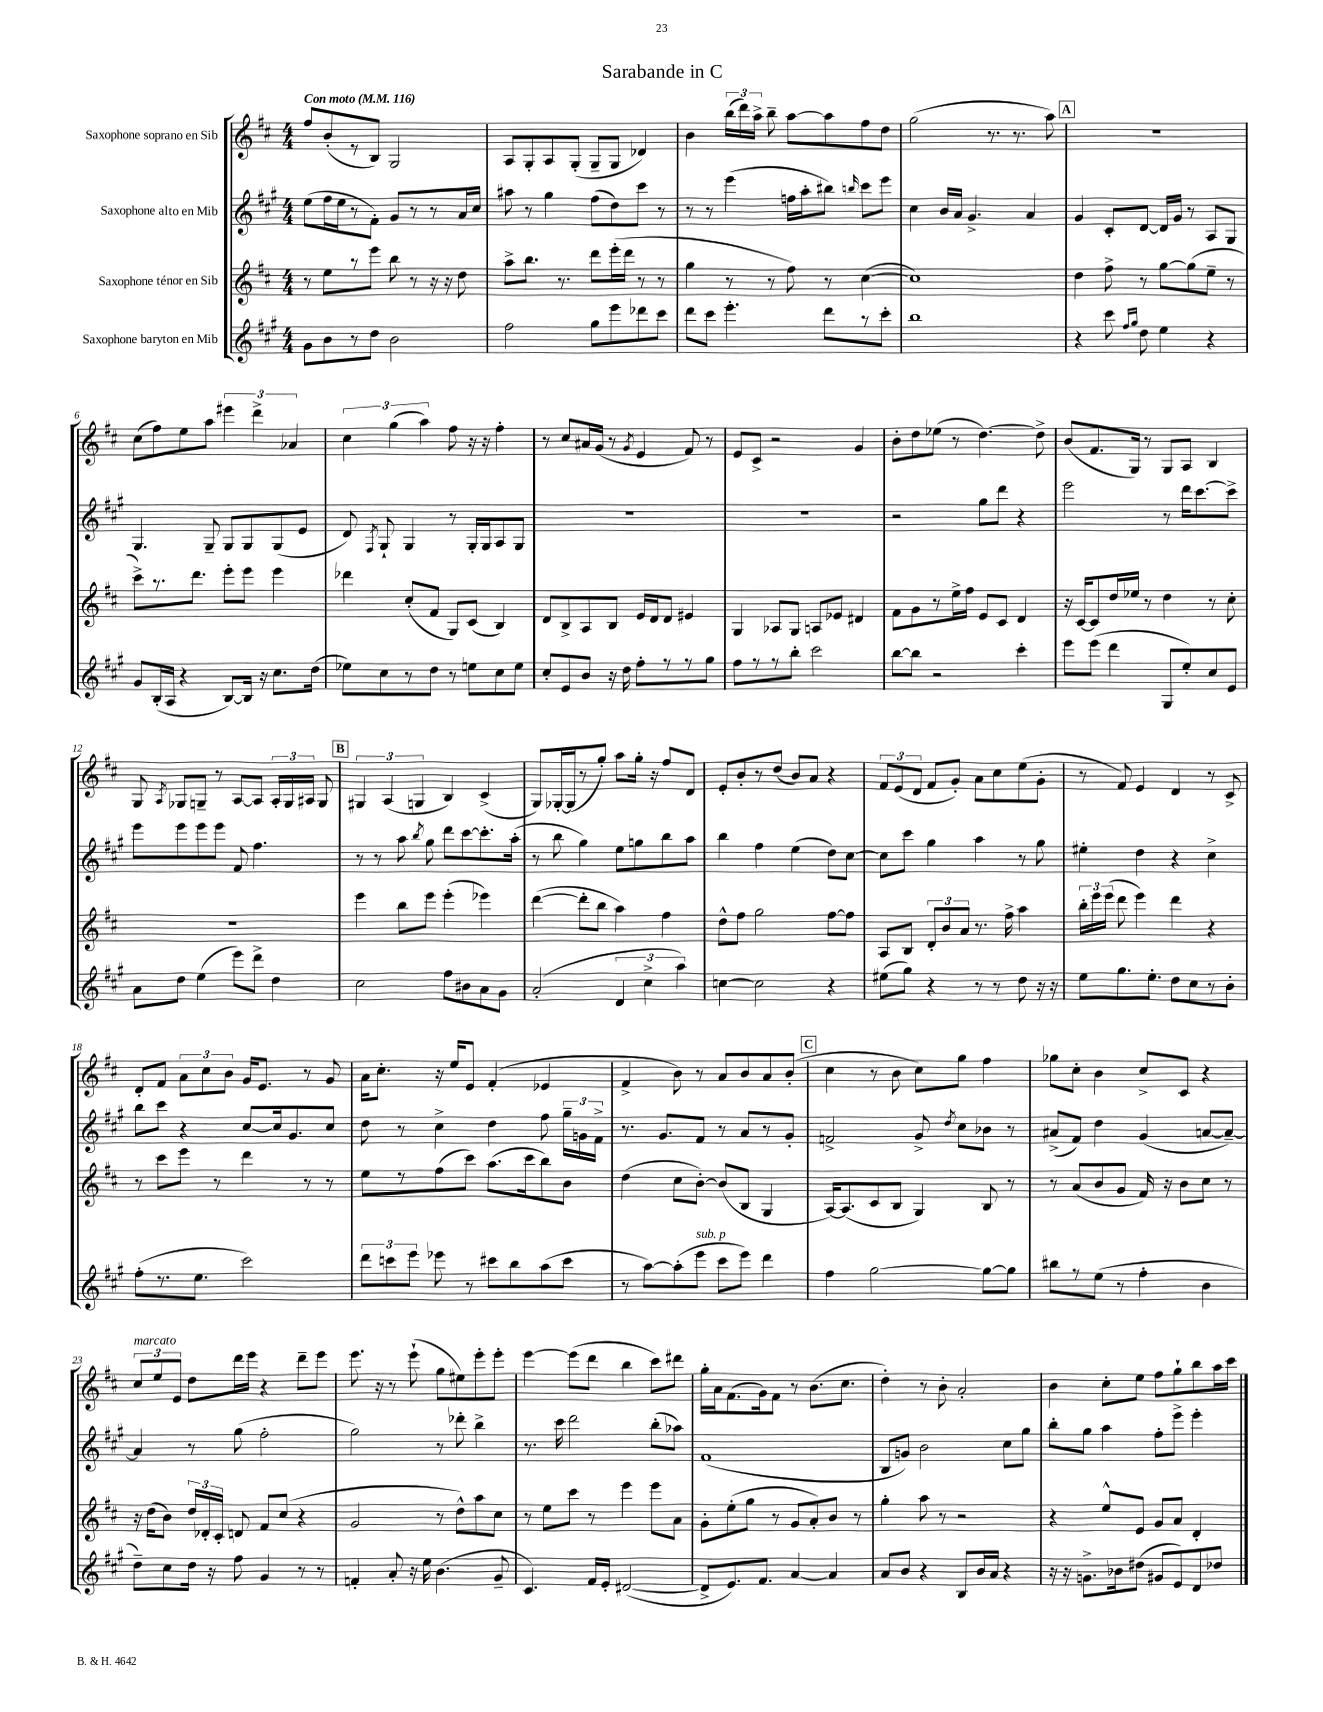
\header { title = "Sarabande in C" }
<<
\new StaffGroup <<
\new Staff = "s0" \with { instrumentName = "Saxophone soprano en Sib" } {
    \clef treble \key d \major \numericTimeSignature \time 4/4 \tempo "Con moto" 4 = 116
    \autoBeamOff fis''8[ b'8-.( r8 b8]) g2 |
    a8[ g8-. a8 g8]-.( g8[-- g8] des'4) |
    b'4 \tuplet 3/2 { b''16[( d'''16) a''16]-> } b''8-- a''8[~ a''8 fis''8 d''8] |
    g''2( r8. r8. a''8) |
    \mark \markup { \box "A" } R1 |
    cis''8[( fis''8) e''8 a''8] \tuplet 3/2 { eis'''4 d'''4-> aes'4 } |
    \tuplet 3/2 { cis''4 g''4( a''4) } fis''8 r16 r16 fis''4-. |
    r8 cis''8[ ais'16 g'16]( r8 \acciaccatura { g'8 } e'4 fis'8) r8 |
    e'8[ cis'8]-> r2 g'4 |
    b'8[-. d''8 ees''8]( r8 d''4.~) d''8-> |
    b'8[( fis'8. g16]) r8 g8[ a8] b4 |
    g8 \acciaccatura { a8 } ges8[ g8]-- r8 a8[~ a8] \tuplet 3/2 { a16[-. g16 ais16] } g8 |
    \mark \markup { \box "B" } \tuplet 3/2 { gis4 a4( g4 } b4) cis'4->( |
    g8[) ges16~-. ges16( r8 g''8]-.) a''8[ g''16]-. r16 fis''8[ d'8] |
    e'8[-. b'8-. r8 d''8]( b'8[) a'8] r4 |
    \tuplet 3/2 { fis'8[ e'8( d'8] } fis'8[ g'8]-.) a'8[ cis''8 e''8( g'8]-. |
    r8 fis'8) e'4 d'4 r8 cis'8-> |
    d'8[-. fis'8] \tuplet 3/2 { a'8[ cis''8 b'8] } g'16[ e'8.] r8 g'8 |
    a'16[ cis''8.]-. r16 e''16[ e'8] fis'4-.( ees'4 |
    fis'4-> b'8) r8 a'8[ b'8 a'8 b'8]-.( |
    \mark \markup { \box "C" } cis''4 r8 b'8 cis''8[) g''8] fis''4 |
    ges''8[ cis''8]-. b'4 cis''8[-> cis'8] r4 |
    \tuplet 3/2 { cis''8[^\markup { \italic "marcato" } e''8 e'8] } d''8[ d'''16 e'''16] r4 d'''8[-- e'''8] |
    e'''8. r16 r8 e'''8-!( g''8[ eis''8) e'''8-. e'''8]-. |
    e'''4~ e'''8[( d'''8] b''4 cis'''8[) dis'''8] |
    g''16[-. a'16 fis'8.( g'16) fis'8] r8 b'8.[( cis''8.] |
    d''4-.) r8 b'8-. a'2-. |
    b'4 cis''8[-. e''8] fis''8[ g''8-! b''8 a''16 cis'''16] \bar "|." |
}
\new Staff = "s1" \with { instrumentName = "Saxophone alto en Mib" } {
    \clef treble \key a \major \numericTimeSignature \time 4/4
    \autoBeamOff e''8[( fis''16 e''16 r8 fis'8]-.) gis'8[ r8 r8 a'16 cis''16] |
    ais''8 r8 gis''4 fis''8[( d''8) cis'''8] r8 |
    r8 r8 e'''4( f''16[ a''16-. bis''8]) \grace { b''16 } cis'''8[ e'''8] |
    cis''4 b'16[ a'16] gis'4.-> a'4 |
    \mark \markup { \box "A" } gis'4 cis'8[-. d'8]~ d'16[ gis'16] r8 a8[ gis8] |
    gis4. gis8-- gis8[ gis8 gis8( e'8] |
    d'8) \acciaccatura { fis8 } gis8-! gis4 r8 gis16[-. gis16 a8 gis8] |
    R1 |
    R1 |
    r2 gis''8[ d'''8] r4 |
    e'''2 r8 d'''16[ cis'''8.~ cis'''8]-> |
    e'''8[ e'''8 e'''8 e'''8] fis'8 fis''4. |
    \mark \markup { \box "B" } r8 r8 a''8 \acciaccatura { b''8 } gis''8 d'''8[ cis'''8~ cis'''8.-. a''16]-.( |
    r8 b''8 gis''4) e''8[ g''8 b''8 a''8] |
    b''4 fis''4 e''4( d''8[) cis''8]~ |
    cis''8[ cis'''8] gis''4 a''4 r8 gis''8 |
    eis''4-. d''4 r4 cis''4-> |
    b''8[ cis'''8] r4 cis''8[~ cis''16 gis'8. cis''8] |
    d''8 r8 cis''4-> d''4 fis''8 \tuplet 3/2 { gis''16[-- g'16 fis'16]-> } |
    r8. gis'8.[ fis'8] r8 a'8[ r8 gis'8]-. |
    \mark \markup { \box "C" } f'2-> gis'8-> \acciaccatura { d''8 } cis''8[ bes'8] r8 |
    ais'8[->( fis'8]) d''4 gis'4( a'8[~ a'8]~--) |
    a'4 r8 gis''8( fis''2-. |
    gis''2) r8 des'''8-. b''4-> |
    r8. cis'''16 d'''2 b''8[-.( aes''8]) |
    fis'1( |
    b8[ g'8]) b'2 cis''8[ gis''8] |
    b''8[-. gis''8] a''4 fis''8[-. e'''8]-> e'''4-. \bar "|." |
}
\new Staff = "s2" \with { instrumentName = "Saxophone ténor en Sib" } {
    \clef treble \key d \major \numericTimeSignature \time 4/4
    \autoBeamOff r8 e''8[ r8 e'''8] b''8 r8 r16 r16 d''8 |
    a''8[-> b''8.] r8. d'''8[ e'''16-.( d'''16] r8 r8 |
    g''4 r8 r8 fis''8) r8 cis''4~( |
    cis''1) |
    \mark \markup { \box "A" } d''4 fis''8-> r8 g''8[~ g''8( e''8]-- r8 |
    cis'''8[->) r8. d'''8.] e'''8[-. e'''8] e'''4 |
    des'''4 cis''8[-.( fis'8] g8[) cis'8]( b4) |
    d'8[ b8-> a8 b8] e'16[ d'16 d'8] eis'4 |
    g4 aes8[ g8] a8[ ees'8] dis'4 |
    fis'8[ g'8 r8 e''16-> fis''16] e'8[ cis'8] d'4 |
    r16 cis'16[~ cis'8 d''16 ees''16] r8 d''4 r8 cis''8-. |
    R1 |
    \mark \markup { \box "B" } e'''4 b''8[ e'''8] e'''4-.( ees'''4) |
    d'''4~( d'''8[-. b''8] a''4) fis''4 |
    d''8[-^ fis''8] g''2 fis''8[~ fis''8] |
    a8[ b8] \tuplet 3/2 { d'8[-. b'8 a'8] } r8. fis''16-> a''4 |
    \tuplet 3/2 { b''16[-. e'''16 e'''16]( } d'''8 e'''4) d'''4 r4 |
    r8 cis'''8[ e'''8] r8 d'''4 r8 r8 |
    e''8[ r8 fis''8( cis'''8]) a''8.[( cis'''16 b''8) b'8] |
    d''4( cis''8[ b'8]~-.) b'8[( b8] g4 |
    \mark \markup { \box "C" } a16[~) a8.( cis'8 b8] g4) b8 r8 |
    r8 a'8[( b'8 g'8] fis'16) r16 b'8[ cis''8] r8 |
    r16 d''16[( b'8]) \tuplet 3/2 { d''16[ des'16-. cis'16]-. } d'8 fis'8[ cis''8]( r4 |
    g'2 r8 d''8[-^) a''8 cis''8] |
    r8 e''8[ cis'''8] r8 e'''4 e'''8[ a'8] |
    g'8[-. e''8-.( g''8] r8 g'8[ a'8-.) b'8] r8 |
    g''4-. a''8 r8 r2 |
    r4 e''8[-^ e'8] g'8[ a'8] d'4-. \bar "|." |
}
\new Staff = "s3" \with { instrumentName = "Saxophone baryton en Mib" } {
    \clef treble \key a \major \numericTimeSignature \time 4/4
    \autoBeamOff gis'8[ b'8 r8 d''8] b'2 |
    fis''2 gis''8[ e'''8 des'''8 cis'''8] |
    d'''8[ cis'''8] e'''4.-. d'''8[ r8 cis'''8]-. |
    b''1 |
    \mark \markup { \box "A" } r4 cis'''8 \grace { fis''16[ gis''16] } d''8 e''4 r4 |
    gis'8[ b16-.( a16] r4 b8[~) b16] r16 cis''8.[ d''16]( |
    ees''8[) cis''8 r8 d''8] r8 e''8[ cis''8 e''8] |
    cis''8[-. e'8 b'8] r16 d''16 fis''8[-. r8 r8 gis''8] |
    fis''8[ r8 r8 b''8]-. cis'''2 |
    b''8[~ b''8] r2 cis'''4-. |
    e'''8[ e'''8]( d'''4 gis8[ e''8-.) cis''8 e'8] |
    a'8[ d''8] e''4( e'''8[) d'''8]-> d''4 |
    \mark \markup { \box "B" } cis''2 fis''8[ bis'8 a'8 gis'8] |
    a'2-.( \tuplet 3/2 { d'4 cis''4-> a''4) } |
    c''4~ c''2 r4 |
    eis''8[( gis''8]) r4 r8 r8 d''8 r16 r16 |
    e''8[ gis''8. e''8.]-. d''8[ cis''8 r8 b'8]-. |
    fis''8[-.( r8. e''8.] cis'''2) |
    \tuplet 3/2 { d'''8[ c'''8 e'''8] } ees'''8 r8 cis'''8[ b''8 a''8( cis'''8] |
    r8 a''8[~) a''8-.( e'''8]^\markup { \italic "sub. p" } cis'''8[ e'''8]) d'''4 |
    \mark \markup { \box "C" } fis''4 gis''2~ gis''8[~ gis''8] |
    bis''8[ r8 e''8]( r8 fis''4-. b'4 |
    d''8[--) cis''8 d''16] r16 fis''8 gis'4 r8 r8 |
    f'4-. a'8-. r16 e''16 b'4.( gis'8-- |
    cis'4.) fis'16[ e'16]-. dis'2~( |
    dis'8[-> e'8.) fis'8.] a'4~ a'4 |
    a'8[ b'8] r4 b8[ b'16 a'16] r4 |
    r16 r16 g'8.[-> bes'16 dis''8]( gis'8[ e'8) d'8 des''8] \bar "|." |
}
>>
>>
